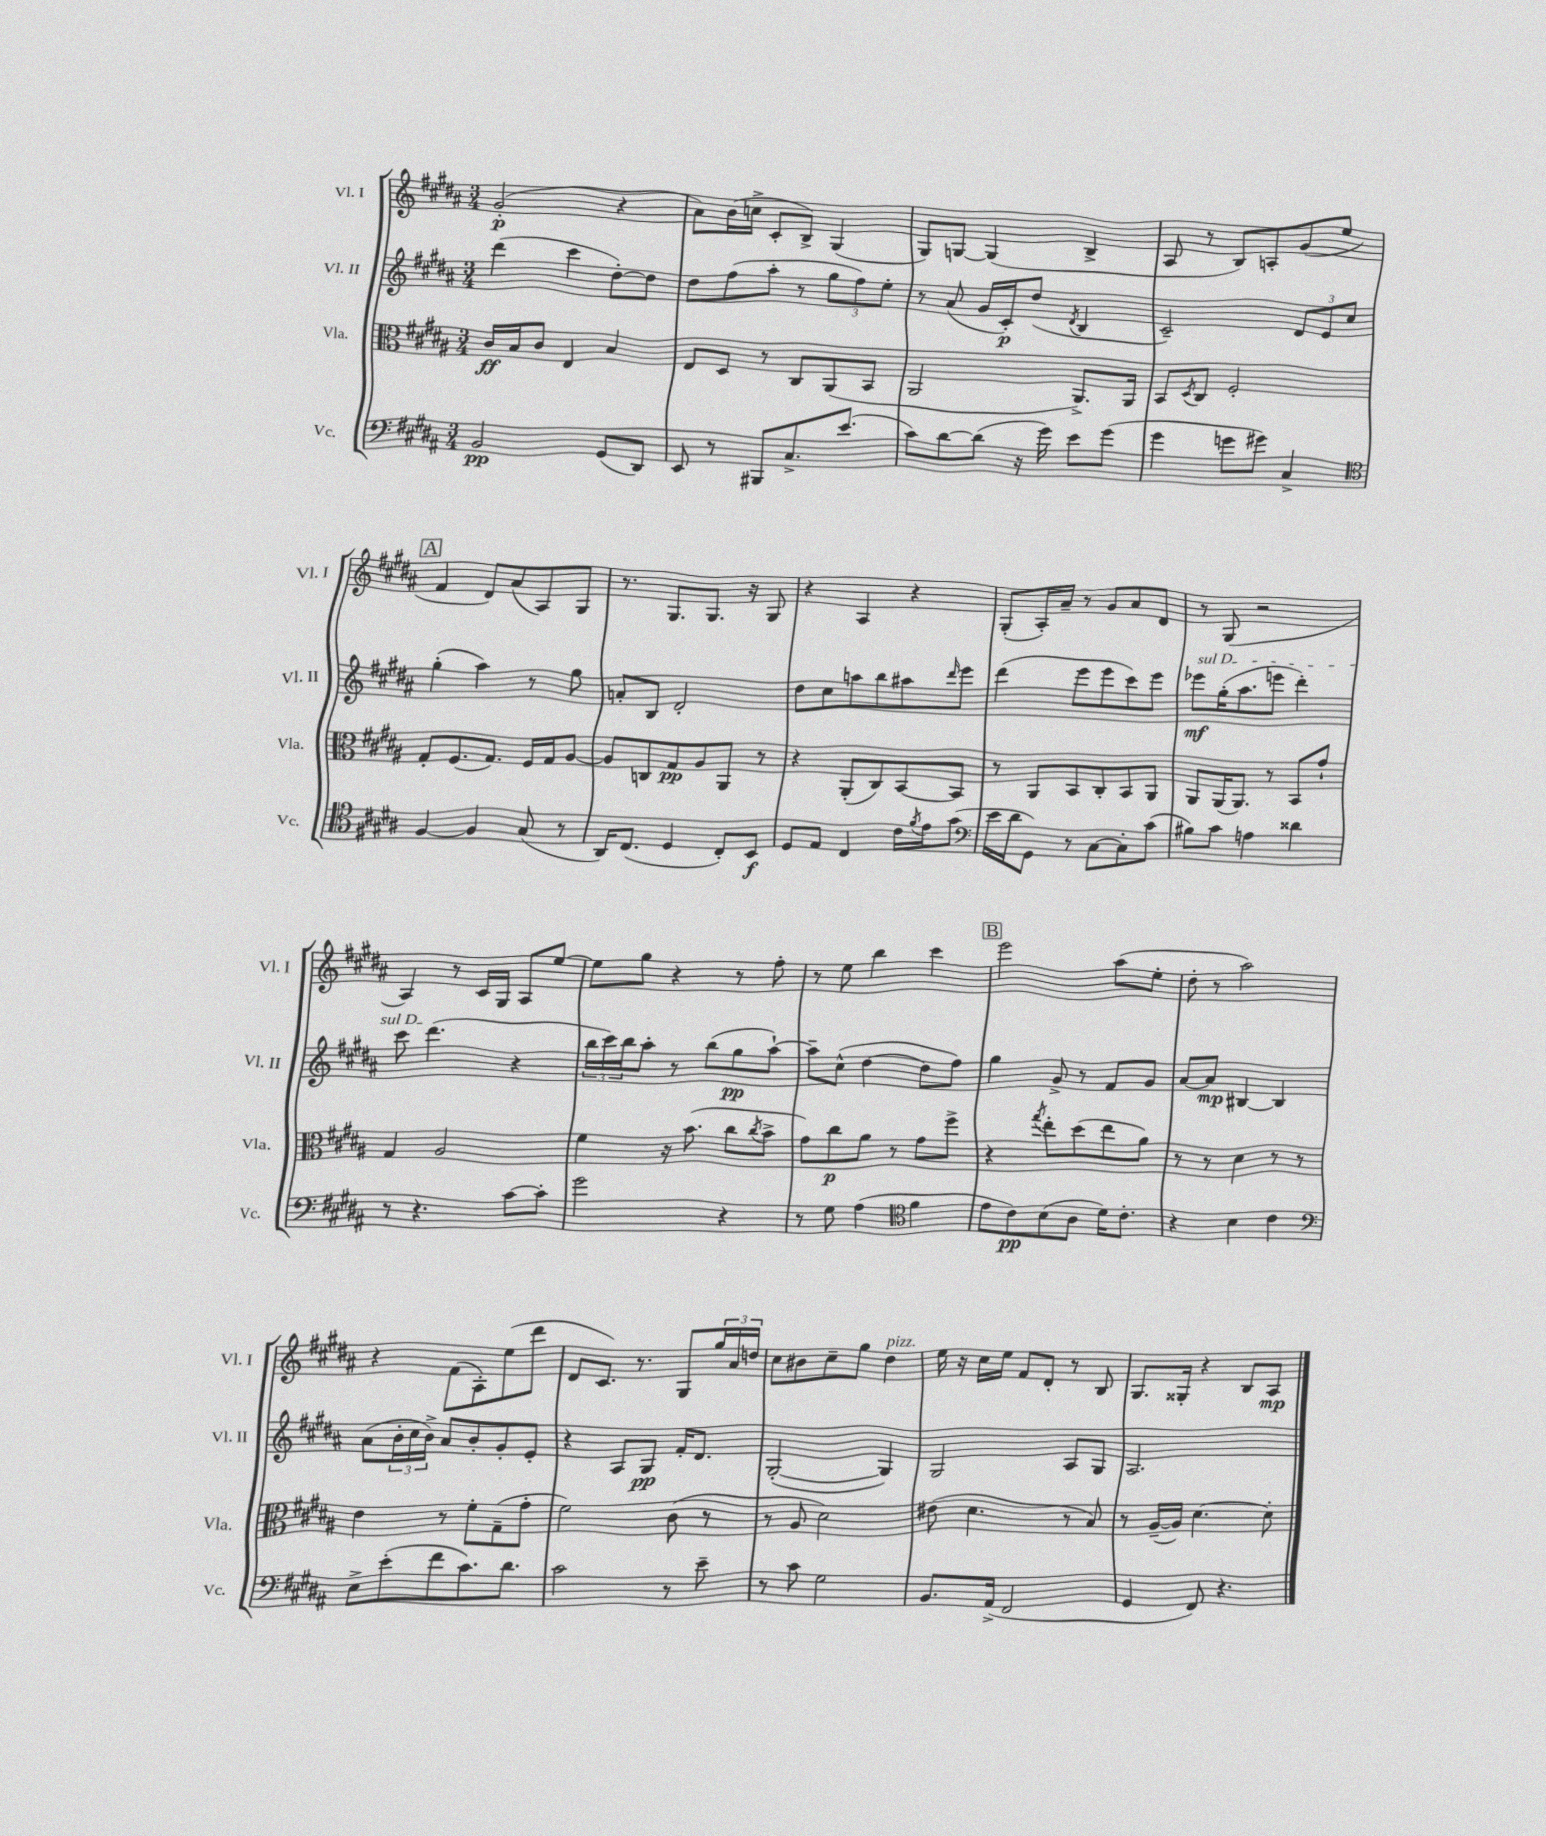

**kern	**kern	**kern	**kern
*staff4	*staff3	*staff2	*staff1
*clefF4	*clefC3	*clefG2	*clefG2
*k[f#c#g#d#a#]	*k[f#c#g#d#a#]	*k[f#c#g#d#a#]	*k[f#c#g#d#a#]
*M3/4	*M3/4	*M3/4	*M3/4
2BB	16c#	(4ddd#	(2g#'
.	16B	.	.
.	8c#	.	.
.	4E	4ccc#	.
(8GG#	4B	[8dd#')	4r
8DD#)	.	8dd#]	.
=	=	=	=
8EE	8E	8dd#	8a#)
8r	8D#	(8ff#	(16b
.	.	.	16cc^
8BBB#	8r	8aa#'	8c#'
8.C#^	8C#	8r	8B^)
.	(8AA#	12gg#	(4G#
(8.e	.	.	.
.	.	12ff#)	.
.	8BB	.	.
.	.	12ee'	.
=	=	=	=
8c#)	2AA#	8r	8G#)
[8d#	.	(8a#	[8G
(8d#]	.	16g#	(4G]
.	.	16c#')	.
16r	.	(8dd#	.
16g#)	.	.	.
.	.	8qd#	.
8e	8.AA#^)	4B	4B^
(8g#	.	.	.
.	16AA#	.	.
=	=	=	=
4g#	8BB	2c#~)	8A#
.	8qD#	.	.
.	8C#	.	8r
8g	2F#'	.	8B)
8g#)	.	.	8A'
4C#^	.	12d#	(8g#
.	.	12e	.
.	.	.	8ee
.	.	12cc#	.
=	=	=	=
*clefC4	*	*	*
[4F#	8G#'	(4gg#'	4f#
.	(8.F#	.	.
4F#]	.	4aa#)	8d#)
.	8.G#)	.	.
.	.	.	(8a#
(8G#	16F#	8r	8A#)
.	16G#	.	.
8r	[8A#	8gg#	8G#
=	=	=	=
16AA#)	8A#]	8a'	8.r
(8.C#	.	.	.
.	8C	8B	.
.	.	.	8.G#
4D#	8G#	2d#'	.
.	8A#	.	8.G#
8C#')	8AA#	.	.
.	.	.	16r
8BB	8r	.	8G#
=	=	=	=
8D#	4r	8dd#	4r
8E	.	8cc#	.
4C#	(8AA#'	8aa	4A#
.	8C#)	8bb	.
16c#	[8BB	8aa#	4r
8qf#	.	.	.
16e	.	.	.
.	.	16qqddd#	.
(8g#	8BB]	8eee	.
=	=	=	=
*clefF4	*	*	*
16e	8r	(4ddd#	(8G#'
16d#	.	.	.
8GG#)	8AA#	.	16A#')
.	.	.	16a#~
8r	8BB	8eee	8r
[8C#	8C#'	8eee	8g#
8C#']	8BB	8ccc#)	8a#
(8c#	8AA#	8eee	8d#
=	=	=	=
8B#)	8AA#	8eee-	8r
8c#	(16AA#	(16gg#'	(8G#
.	8.AA#)	8.aa#	.
4A	.	.	2r
.	8r	8eee	.
4d##	8BB	4ddd#')	.
.	8g#`	.	.
=	=	=	=
8r	4G#	8ccc#	4A#)
4.r	.	(4.ddd#	.
.	2A#	.	8r
.	.	.	16c#
.	.	.	16G#
[8c#	.	4r	8A#
8c#']	.	.	[8ee
=	=	=	=
2g#	4f#	24bb	8ee]
.	.	24ccc#)	.
.	.	24bb	.
.	.	8aa#'	8gg#
.	16r	8r	4r
.	(8.b	.	.
.	.	(8bb	.
4r	8cc#	8gg#	8r
.	8qcc#	.	.
.	8b^	[8aa#`)	8ff#'
=	=	=	=
8r	8g#)	8aa#~]	8r
8G#	8cc#	(8cc#^^	8ee
(4A#	8a#	[4dd#	4bb
.	8r	.	.
*clefC4	*	*	*
4f#	8g#	8dd#]	4ccc#
.	8ff#^	8ff#)	.
=	=	=	=
8e	4r	4gg#	2eee
8c#)	.	.	.
.	8qgg#	.	.
(8B	8ee'	8g#^	.
8A#	(8dd#	8r	.
16d#)	8ee	8f#	(8aa#
8.c#'	.	.	.
.	8a#)	8g#	8ee'
=	=	=	=
4r	8r	[8a#	8dd#'
.	8r	8a#]	8r
4B	4d#	[4B#	2aa#)
4c#	8r	4B#]	.
.	8r	.	.
=	=	=	=
*clefF4	*	*	*
8E^	4e	(8a#	4r
(8e'	.	24b'	.
.	.	24cc#	.
.	.	24b^)	.
8f#	8r	8a#	(8f#
8.c#)	8f#'	8b'	8A#')
.	(8G#~	8g#'	(8ee
8.d#	.	.	.
.	8g#'	8e'	8ddd#
=	=	=	=
2c#	2f#)	4r	8d#
.	.	.	8.c#)
.	.	8A#	.
.	.	.	8.r
.	.	8G#	.
8r	(8c#	16f#'	8G#
.	.	8.d#	.
8e~	8r	.	24gg#
.	.	.	24a#
.	.	.	24dd
=	=	=	=
8r	8r	([2G#'	8cc#
8c#	8A#	.	8b#
2G#	2d#)	.	8cc#~
.	.	.	8gg#
.	.	4G#])	4dd#
=	=	=	=
8.BB	(8e#	2G#	16ee
.	.	.	16r
.	4.d#	.	16cc#
(16AA#^	.	.	16ee
2FF#	.	.	8f#
.	.	.	8d#'
.	8r	8A#	8r
.	8B)	8G#	8B
=	=	=	=
4GG#	8r	2.A#	8.G#
.	([16A#~	.	.
.	16A#])	.	16G##'
8FF#)	[4.d#	.	4r
4.r	.	.	.
.	.	.	8B
.	8d#']	.	8A#
==	==	==	==
*-	*-	*-	*-
